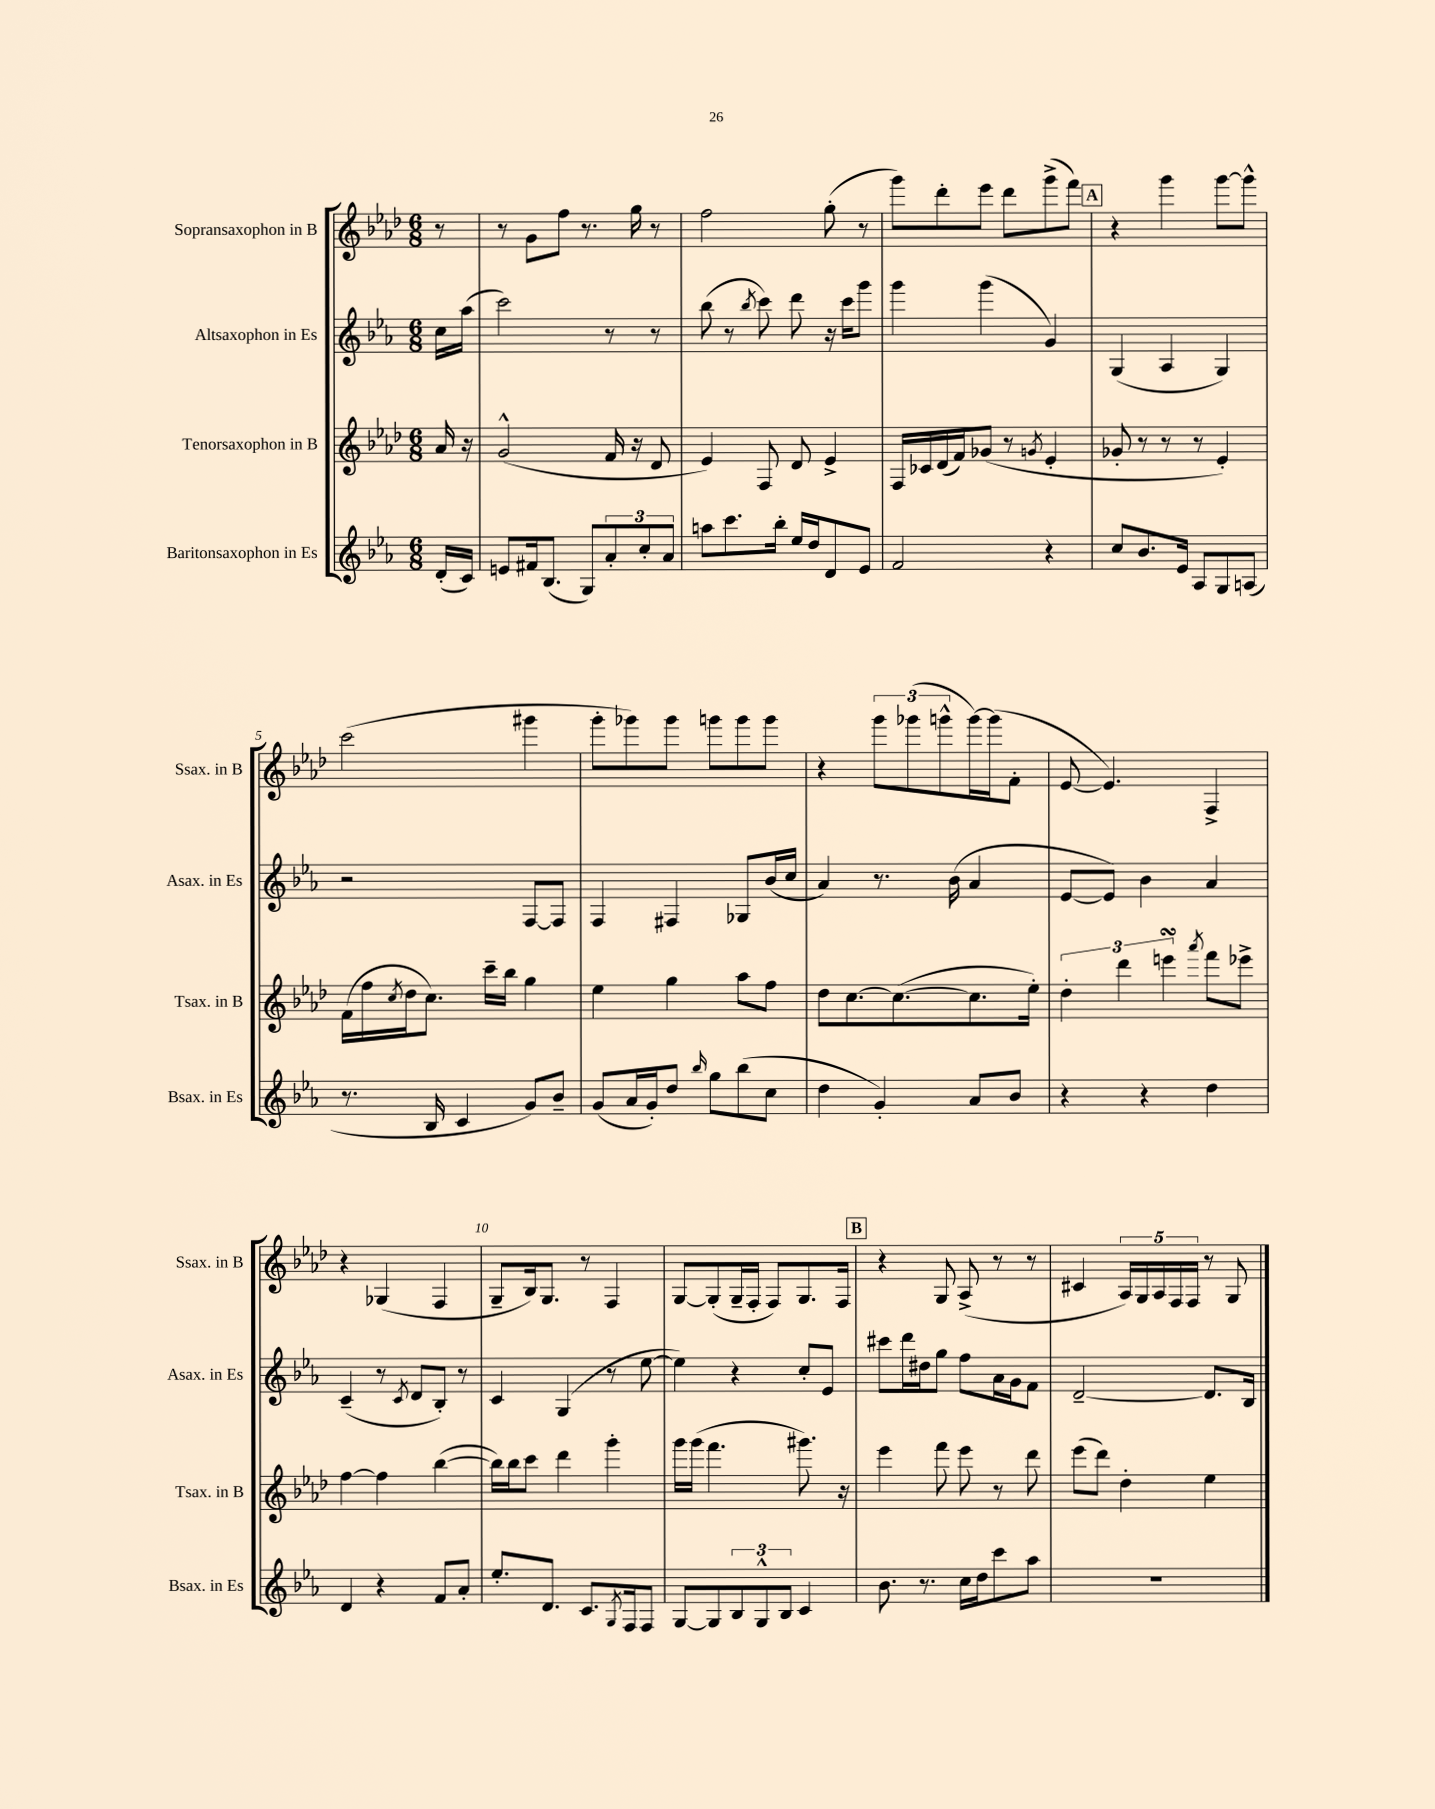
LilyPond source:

<<
\new StaffGroup <<
\new Staff = "s0" \with { instrumentName = "Sopransaxophon in B" shortInstrumentName = "Ssax. in B" } {
    \clef treble \key aes \major \numericTimeSignature \time 6/8 \partial 8
    r8 |
    r8 g'8 f''8 r8. g''16 r8 |
    f''2 g''8-.( r8 |
    g'''8) des'''8-. ees'''8 des'''8 g'''8->( f'''8) |
    \mark \markup { \box "A" } r4 g'''4 g'''8~ g'''8-^ |
    c'''2( gis'''4 |
    g'''8-. ges'''8) ges'''8 g'''8 g'''8 g'''8 |
    r4 \tuplet 3/2 { g'''8 ges'''8( g'''8-^ } g'''16~) g'''16( f'8-. |
    ees'8~ ees'4.) f4-> |
    r4 ges4( f4 |
    g8-- bes16) g8. r8 f4 |
    g8~ g8-.( g16-- f16-. f8) g8. f16 |
    \mark \markup { \box "B" } r4 g8 aes8->( r8 r8 |
    cis'4 \tuplet 5/4 { aes16) g16 aes16 f16 f16 } r8 g8 \bar "|." |
}
\new Staff = "s1" \with { instrumentName = "Altsaxophon in Es" shortInstrumentName = "Asax. in Es" } {
    \clef treble \key ees \major \numericTimeSignature \time 6/8 \partial 8
    c''16 aes''16( |
    c'''2) r8 r8 |
    bes''8( r8 \acciaccatura { bes''8 } c'''8) d'''8 r16 c'''16 g'''8 |
    g'''4 g'''4( g'4) |
    \mark \markup { \box "A" } g4( aes4 g4) |
    r2 f8~ f8 |
    f4 fis4 ges8 bes'16( c''16 |
    aes'4) r8. bes'16( aes'4 |
    ees'8~ ees'8) bes'4 aes'4 |
    c'4--( r8 \acciaccatura { c'8 } d'8 bes8-.) r8 |
    c'4 g4( r8 ees''8~ |
    ees''4) r4 c''8-. ees'8 |
    \mark \markup { \box "B" } cis'''8 d'''16 dis''16 g''8 f''8 aes'16 g'16 f'8 |
    d'2~-- d'8. bes16 \bar "|." |
}
\new Staff = "s2" \with { instrumentName = "Tenorsaxophon in B" shortInstrumentName = "Tsax. in B" } {
    \clef treble \key aes \major \numericTimeSignature \time 6/8 \partial 8
    aes'16 r16 |
    g'2-^( f'16 r16 des'8 |
    ees'4) f8 des'8 ees'4-> |
    f16 ces'16 des'16( f'16) ges'8( r8 \acciaccatura { g'8 } ees'4-. |
    \mark \markup { \box "A" } ges'8-. r8 r8 r8 ees'4-.) |
    f'16( f''16 \acciaccatura { c''8 } des''16 c''8.) c'''16-- bes''16 g''4 |
    ees''4 g''4 aes''8 f''8 |
    des''8 c''8.~ c''8.~( c''8. ees''16-.) |
    \tuplet 3/2 { des''4-. des'''4 e'''4\turn } \acciaccatura { aes'''8 } f'''8 ees'''8-> |
    f''4~ f''4 bes''4~( |
    bes''16) bes''16 c'''8 des'''4 g'''4-. |
    g'''16 g'''16( f'''4. gis'''8.) r16 |
    \mark \markup { \box "B" } ees'''4 f'''8 ees'''8 r8 des'''8 |
    ees'''8( des'''8) des''4-. ees''4 \bar "|." |
}
\new Staff = "s3" \with { instrumentName = "Baritonsaxophon in Es" shortInstrumentName = "Bsax. in Es" } {
    \clef treble \key ees \major \numericTimeSignature \time 6/8 \partial 8
    d'16-.( c'16) |
    e'8 fis'16 bes8.( g8) \tuplet 3/2 { aes'8-. c''8-. aes'8 } |
    a''8 c'''8. bes''16-. ees''16 d''16 d'8 ees'8 |
    f'2 r4 |
    \mark \markup { \box "A" } c''8 bes'8. ees'16 aes8 g8 a8( |
    r8. bes16 c'4 g'8) bes'8-- |
    g'8( aes'16 g'16-.) d''8 \grace { bes''16 } g''8 bes''8( c''8 |
    d''4 g'4-.) aes'8 bes'8 |
    r4 r4 d''4 |
    d'4 r4 f'8 aes'8-. |
    ees''8.-. d'8. c'8. \acciaccatura { g8 } f16 f8 |
    g8~ g8 \tuplet 3/2 { bes8 g8-^ bes8 } c'4 |
    \mark \markup { \box "B" } bes'8. r8. c''16 d''16 c'''8 aes''8 |
    R2. \bar "|." |
}
>>
>>
\layout { \context { \Score \override BarNumber.break-visibility = ##(#f #t #t) barNumberVisibility = #(every-nth-bar-number-visible 5) } }
